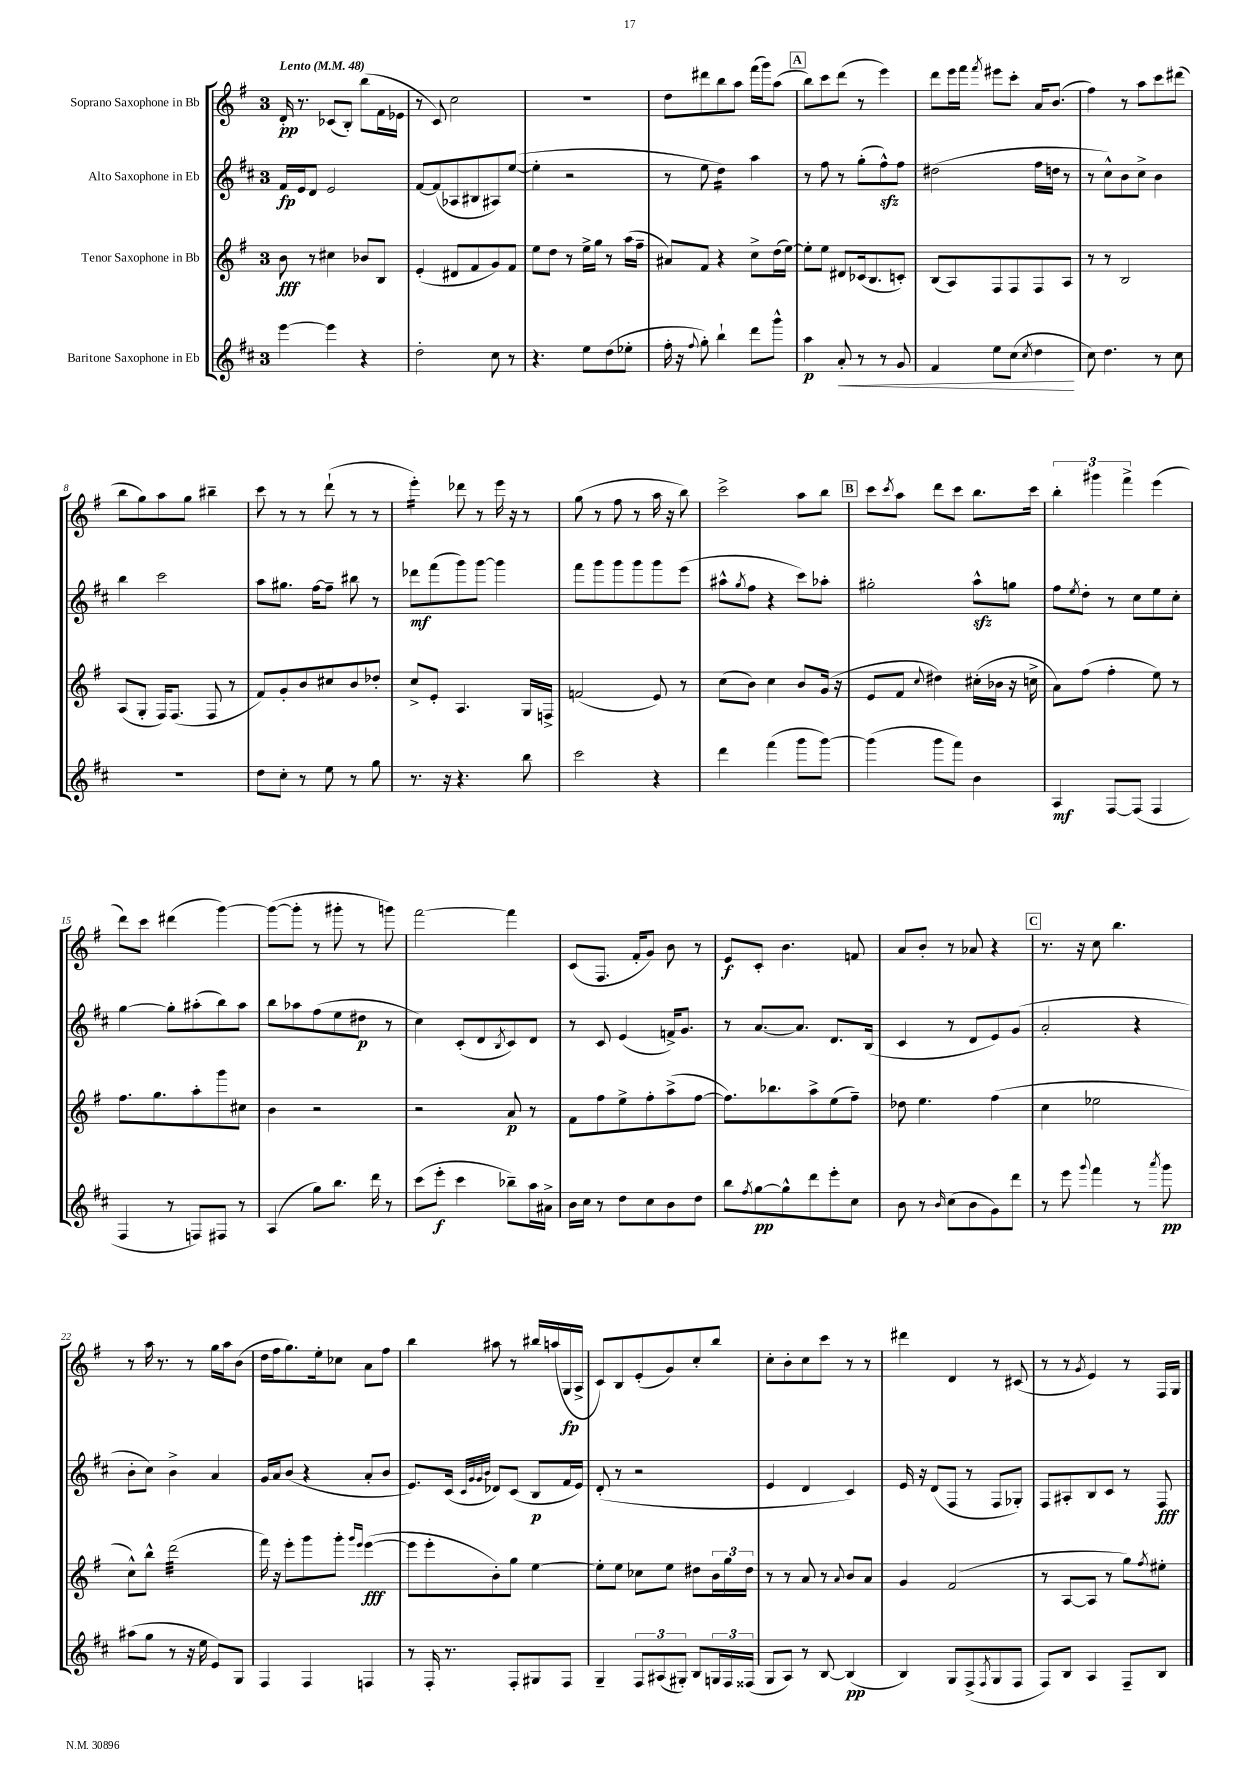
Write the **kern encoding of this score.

**kern	**kern	**kern	**kern
*staff4	*staff3	*staff2	*staff1
*clefG2	*clefG2	*clefG2	*clefG2
*k[f#c#]	*k[f#]	*k[f#c#]	*k[f#]
*M3/4	*M3/4	*M3/4	*M3/4
*MM48	*MM48	*MM48	*MM48
[4eee	8b	16f#	16d'
.	.	16e	8.r
.	8r	8d	.
4eee]	4cc#	2e	(8c-
.	.	.	8B')
4r	8b-	.	(8bb
.	8B	.	16f#
.	.	.	16e-
=	=	=	=
2dd'	(4e'	[8f#	8r
.	.	(8f#]	8c)
.	8d#	8A-	2cc
.	8f#	8B#	.
8cc#	8g)	8A#)	.
8r	8f#	([8ee	.
=	=	=	=
4.r	8ee	4ee']	2.r
.	8dd	.	.
.	8r	2r	.
8ee	16ee^	.	.
.	16gg	.	.
(8dd	8r	.	.
8ee-'	(16aa	.	.
.	16ff#~	.	.
=	=	=	=
16ff#'	8a#)	8r	8dd
16r	.	.	.
8qqff#	.	.	.
8gg')	8f#	8ee	8ddd#
4bb`	4r	4dd)	8bb
.	.	.	8aa
8ddd	8cc^	4aa	(16fff#
.	.	.	16ggg)
8ggg^^	(16dd	.	(8aa
.	[16ee)	.	.
=	=	=	=
4aa	8ee']	8r	8bb)
.	8ee	8ff#	8ccc
8a'	8d#	8r	(8ddd
8r	(16c-	(8gg'	8r
.	8.B	.	.
8r	.	8ff#^^)	4eee)
8g	8c')	8ff#	.
=	=	=	=
4f#	(8B	(2dd#	8ddd
.	8A)	.	16eee
.	.	.	16fff#
.	.	.	8qfff#
8ee	8F#	.	8eee#
(8cc#	8F#	.	8ccc'
8qcc#	.	.	.
4dd	8F#	16ff#	16a
.	.	16dd	(8.b
.	8A	8r	.
=	=	=	=
8cc#)	8r	8r	4ff#)
4.dd	8r	8cc#^^)	.
.	2B	8b	8r
.	.	8cc#^	8aa
8r	.	4b	8ccc
8cc#	.	.	(8ddd#
=	=	=	=
2.r	(8A	4bb	8bb
.	8G'	.	8gg)
.	16F#)	2ccc#	8aa
.	(8.F#	.	.
.	.	.	8gg
.	8F#	.	4bb#~
.	8r	.	.
=	=	=	=
8dd	8f#)	8aa	8ccc
8cc#'	8g'	8.gg#	8r
8r	8b	.	8r
.	.	[16ff#	.
8ee	8cc#	8ff#~]	(8ddd`
8r	8b	8bb#	8r
8gg	8dd-'	8r	8r
=	=	=	=
8.r	8cc^	8ddd-	4eee')
.	8e'	(8fff#	.
16r	.	.	.
4.r	4.A	8ggg)	8ddd-
.	.	[8ggg	8r
.	.	4ggg]	16eee
.	.	.	16r
8bb	16G	.	8r
.	16F^	.	.
=	=	=	=
2ccc#	(2f	8fff#	(8gg
.	.	8ggg	8r
.	.	8ggg	8ff#
.	.	8ggg	8r
4r	8e)	8ggg	16aa
.	.	.	16r
.	8r	(8eee	8bb)
=	=	=	=
4ddd	(8cc	8aa#^^	2ccc^
.	.	8qgg	.
.	8b)	8ff#	.
(4fff#	4cc	4r	.
8ggg	8b	8ccc#)	8aa
[8ggg)	(16g	8aa-'	8bb
.	16r	.	.
=	=	=	=
(4ggg]	8e	2gg#'	8ccc
.	.	.	8qccc
.	8f#	.	8aa
.	8qqcc	.	.
8ggg	4dd#)	.	8ddd
8fff#)	.	.	8ccc
4b	(16cc#'	8aa^^	8.bb
.	16b-	.	.
.	16r	8gg	.
.	16cc^	.	16ccc
=	=	=	=
4A	8a)	8ff#	6bb'
.	.	8qee	.
.	(8ff#	8dd'	.
.	.	.	6ggg#
[8F#	4ff#'	8r	.
.	.	.	6fff#^
(8F#]	.	8cc#	.
4F#	8ee)	8ee	(4eee
.	8r	8cc#'	.
=	=	=	=
4F#	8.ff#	[4gg	8ddd)
.	.	.	8ccc
.	8.gg	.	.
8r	.	8gg']	(4ddd#
8F)	8aa'	(8aa#'	.
8F#	8ggg	8bb)	[4ggg)
8r	8cc#	8aa#	.
=	=	=	=
(4A	4b	8bb	(8ggg_
.	.	8aa-	8ggg']
8gg)	2r	(8ff#	8r
8.bb	.	8ee	8ggg#'
.	.	8dd#	8r
16ddd	.	.	.
8r	.	8r	8ggg)
=	=	=	=
(8ccc#	2r	4cc#)	[2fff#
8eee'	.	.	.
4ccc#	.	(8c#'	.
.	.	8d	.
.	.	8qB	.
8bb-~)	8a	8c#)	4fff#]
16aa	8r	8d	.
16a#^	.	.	.
=	=	=	=
16b	8f#	8r	(8c
16cc#	.	.	.
8r	8ff#	8c#	8.F#
8dd	8ee^	(4e	.
.	.	.	16f#'
8cc#	8ff#'	.	8g)
8b	(8aa^	16f^)	8b
.	.	8.g	.
8dd	[8ff#	.	8r
=	=	=	=
8bb	8.ff#])	8r	8e
8qff#	.	.	.
[8gg	.	[8.a	8c'
.	8.bb-	.	.
8gg^^]	.	.	4.b
.	.	8.a]	.
8ddd	8aa^	.	.
8eee'	(8ee	8.d	.
8cc#	8ff#~)	.	8f
.	.	(16B	.
=	=	=	=
8b	8dd-	4c#	8a
8r	4.ee	.	8b'
16qqb	.	.	.
(8cc#	.	8r	8r
8b	.	8d	8a-
8g)	(4ff#	8e)	4r
8ddd	.	(8g	.
=	=	=	=
8r	4cc	2a'	8.r
8eee	.	.	.
.	.	.	16r
8qqggg	.	.	.
4fff#	2ee-	.	8cc
.	.	.	4.bb
8r	.	4r	.
8qaaa	.	.	.
8ggg	.	.	.
=	=	=	=
(8aa#	8cc^^)	8b'	8r
8gg	8bb^^	8cc#)	16aa
.	.	.	8.r
8r	(2ddd	4b^	.
16r	.	.	8r
16ee	.	.	.
8e)	.	4a	16gg
.	.	.	16aa
8G	.	.	(8b
=	=	=	=
4F#	16fff#)	16g	16dd
.	16r	16a	16ff#
.	8eee'	(8b	8.gg)
4F#	8ggg	4r	.
.	.	.	16ee'
.	8ggg'	.	8cc-
.	16qqggg	.	.
.	16qqeee	.	.
4F	([4eee	8a'	8a
.	.	8b	8ff#
=	=	=	=
8r	8eee]	8.e)	4bb
16F#'	8eee'	.	.
8.r	.	(16c#	.
.	.	32qqc#	.
.	.	32qqg	.
.	.	32qqg	.
.	.	32qqb	.
.	8b')	8d-)	8aa#
8F#'	8gg	(8c#	8r
8G#	[4ee	8B	16bb#
.	.	.	(16aa
8F#	.	16f#	16G
.	.	16e)	16A^
=	=	=	=
4G~	8ee']	(8d'	8c)
.	8ee	8r	8B
12F#	8cc-	2r	(8e'
(12A#	.	.	.
.	8ee	.	8g)
12G#')	.	.	.
8B	8dd#	.	8cc'
24G	24b	.	8bb
24F#	24gg	.	.
(24F##	24dd#	.	.
=	=	=	=
8G	8r	4e	8cc'
8A)	8r	.	8b'
8r	8a	4d	8cc
[8B	8r	.	8ccc
.	8qqa	.	.
(4B]	8b	4c#)	8r
.	8a	.	8r
=	=	=	=
4B)	4g	16e	4ddd#
.	.	16r	.
.	.	(8d	.
8G	(2f#	8F#	4d
(8F#^	.	8r	.
8qF#	.	.	.
8G	.	8F#	8r
8F#	.	8G-')	(8c#
=	=	=	=
8F#)	8r	8F#	8r
8B	[8A	8A#'	8r
.	.	.	8qg
4A	8A]	8B	4e)
.	8r	8c#	.
8F#~	8gg)	8r	8r
.	8qff#	.	.
8B	8ee#'	8F#	16F#
.	.	.	16G
==	==	==	==
*-	*-	*-	*-
